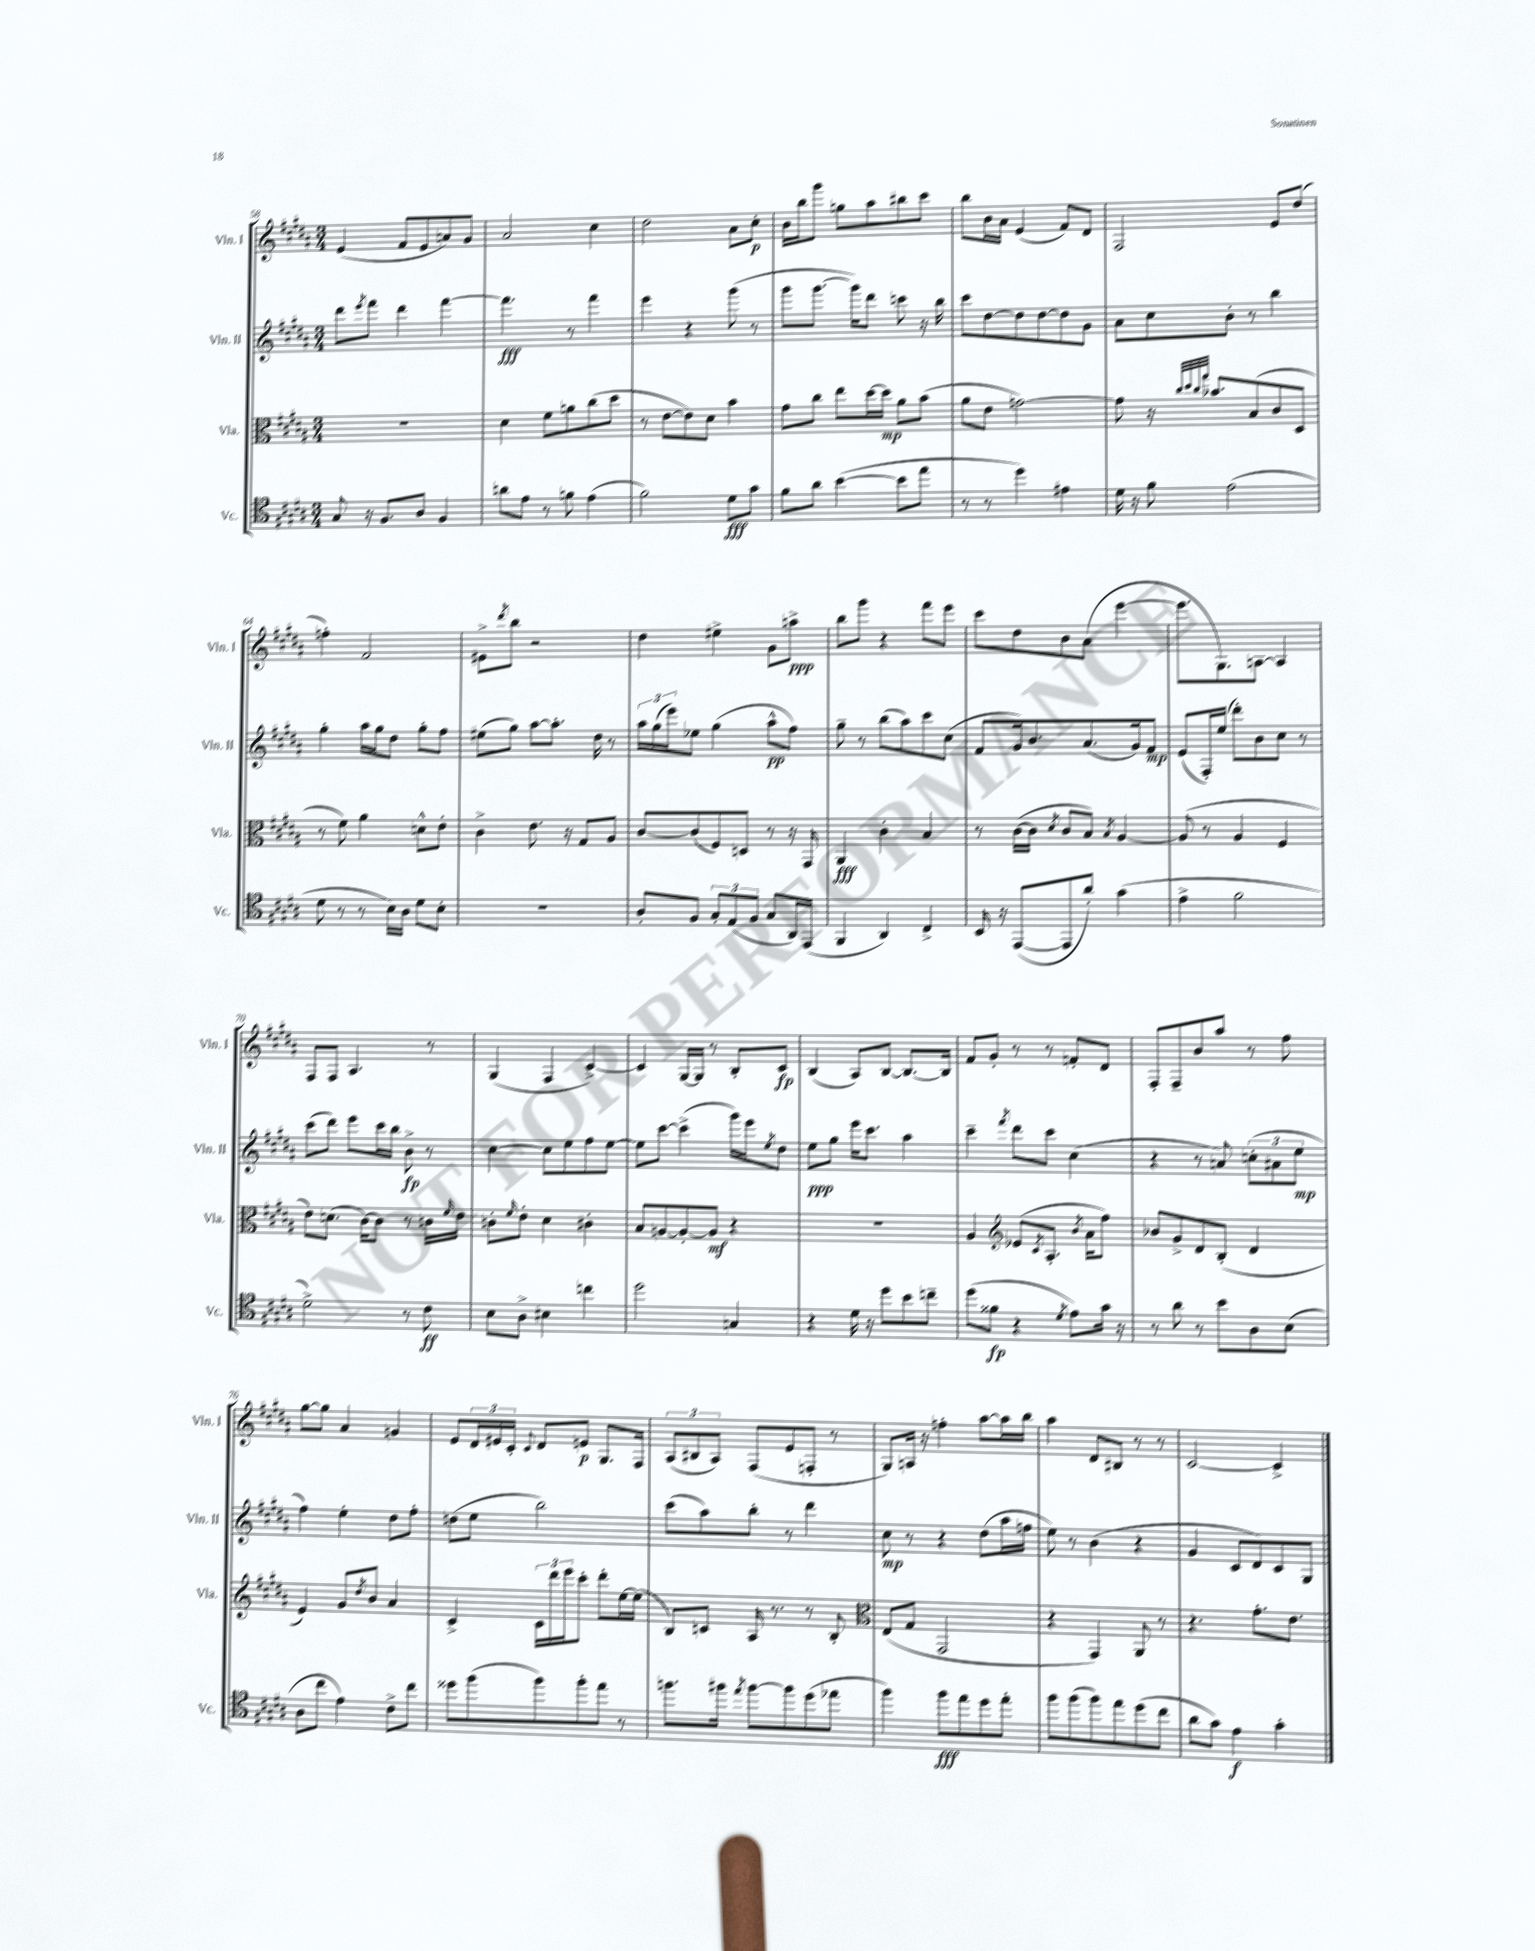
<<
\new StaffGroup <<
\new Staff = "s0" \with { instrumentName = "Vln. I" shortInstrumentName = "Vln. I" } {
    \clef treble \key b \major \numericTimeSignature \time 3/4
    e'4( fis'8 e'8 a'8) gis'8 |
    ais'2 cis''4 |
    dis''2 ais'8 cis''8-.\p |
    b'16 b''16 gis'''8 g''8 ais''8 bis''8 cis'''8 |
    b''8 b'16 ais'16 e'4( fis'8) dis'8 |
    fis2 e'8 dis''8( |
    f''4-.) fis'2 |
    eis'8-> \acciaccatura { dis'''8 } b''8 r2 |
    dis''4 eis''4-> gis'8 a''8->\ppp |
    b''8 gis'''8 r4 fis'''8 e'''8 |
    cis'''8 dis''8 b'8 ais'8( e'''4~ |
    e'''8. gis8.) a8~ a4 |
    fis8 fis8 ais4. r8 |
    gis4( fis4 cis'4~->) |
    cis'4 gis16~ gis16 r8 b8-. cis'8\fp |
    b4( ais8) b8~ b8.~ b16 |
    fis'8 gis'8-. r8 r8 f'8-. dis'8 |
    fis8-. fis8-- b'8 ais''8 r8 fis''8 |
    gis''8~ gis''8 ais'4 g'4 |
    e'8 \tuplet 3/2 { dis'16 eis'16 cis'16-. } \appoggiatura { cis'8 } dis'8 e'8\p gis8. fis16 |
    \tuplet 3/2 { ais8( bis8 ais8) } fis8( e'8 f8-. r8 |
    gis8) a16 r16 f''4-. ais''8~ ais''16 b''16 |
    ais''4 dis'8 bis8 r8 r8 |
    cis'2~ cis'4-> \bar "|." |
}
\new Staff = "s1" \with { instrumentName = "Vln. II" shortInstrumentName = "Vln. II" } {
    \clef treble \key b \major \numericTimeSignature \time 3/4
    dis'''8 \acciaccatura { e'''8 } fis'''8 dis'''4 fis'''4~ |
    fis'''4.\fff r8 fis'''4 |
    e'''4 r4 gis'''8( r8 |
    gis'''8 gis'''8.~ gis'''16) dis'''8 c'''8 r16 b''16 |
    cis'''8 dis''8~ dis''8 dis''8~ dis''8 gis'8 |
    ais'8 cis''8 b'8-. r8 b''4 |
    gis''4-. ais''16 gis''16 dis''8 gis''8-. fis''8 |
    eis''8( gis''8) ais''8~ ais''8.-. dis''16 r8 |
    \tuplet 3/2 { ais''16 gis''16( e'''16) } ees''8 gis''4( ais''8-^\pp fis''8) |
    gis''8-- r8 b''8( ais''8) cis'''8 cis''8( |
    fis'8 gis'16) b'8. ais'8.( gis'16) fis'8\mp |
    e'8( fis16-.) e''16( dis'''8-.) b'8 cis''8 r8 |
    cis'''8( dis'''8) e'''8 cis'''16 b''16 b'8->\fp r8 |
    cis''4~ cis''8 e''8 fis''8 e''8~ |
    e''8 cis'''8~ cis'''4->( gis'''16) e'''16 \acciaccatura { e''8 } dis''8 |
    e''8\ppp gis''8 e'''16 cis'''8. ais''4 |
    cis'''4-- \acciaccatura { fis'''8 } dis'''8 cis'''8 cis''4( |
    r4 r8 a'8) \tuplet 3/2 { c''8-.( ais'8 e''8\mp } |
    fis''4) e''4-. dis''8 fis''8-. |
    d''8( e''8 b''2) |
    cis'''8( ais''8) b''8-. r8 dis'''4 |
    cis''8\mp r8 r4 dis''8( ais''16 f''16 |
    e''8) r8 b'4( r4 |
    gis'4 cis'8 dis'8) cis'8 gis8 \bar "|." |
}
\new Staff = "s2" \with { instrumentName = "Vla." shortInstrumentName = "Vla." } {
    \clef alto \key b \major \numericTimeSignature \time 3/4
    R2. |
    dis'4 fis'8 a'8 cis''8( dis''8 |
    r8 e'8~ e'8) dis'8 b'4 |
    gis'8 cis''8 e''8 dis''16~ dis''16\mp ais'8 b'8( |
    ais'8 e'8 g'2~) |
    g'8 r16 \grace { cis''32 dis''32 cis''32 gis''32 } bes'8. b8( cis'8 dis8 |
    r8 fis'8) ais'4 d'8-^ e'8-. |
    cis'4-> e'8. r16 gis8 ais8 |
    cis'8~ cis'8( fis8) d8 r8 r16 gis,16 |
    ais,4\fff cis'4-. b4 |
    r8 cis'16~( cis'16 \acciaccatura { dis'8 } cis'8 b8) \acciaccatura { b8 } ais4~ |
    ais8( r8 ais4 fis4 |
    e'8) d'8.( cis'16~) cis'8 r8 c'16 \grace { fis'16 } e'16 |
    c'8-. \grace { fis'16 } e'8-. dis'4 cis'4-. |
    b8 a8~ a8~-. a8\mf r4 |
    R2. |
    ais4 \clef treble ees'8( \acciaccatura { cis'8 } ais8.-. \acciaccatura { b'8 } ais'16 fis''8) |
    bes'8 gis'8-> dis'8 b8-.( dis'4 |
    e'4) gis'8 \acciaccatura { dis''8 } b'8 ais'4 |
    cis'4-> \tuplet 3/2 { cis'16 dis'''16 e'''16 } cis'''8-. dis'''8-. e''16~ e''16( |
    b8) c'8 ais16 r8. r8 b8-. |
    \clef alto e8( gis8 gis,2 |
    r4 gis,4) ais,8 r8 |
    r4. gis'8.-. e'8. \bar "|." |
}
\new Staff = "s3" \with { instrumentName = "Vc." shortInstrumentName = "Vc." } {
    \clef tenor \key b \major \numericTimeSignature \time 3/4
    gis8 r16 fis8. ais8 fis4 |
    a'8 e'8 r8 f'8 e'4( |
    fis'2) dis'8\fff gis'8 |
    fis'8 ais'8 b'4~( b'8 e''8 |
    r8 r8 dis''4) eis'4 |
    dis'16 r16 fis'8 e'2( |
    dis'8 r8 r8 b16) ais16 dis'8 b8-. |
    R2. |
    ais8-. fis8 \tuplet 3/2 { gis8-. e8( fis8 } gis8 ais,16) e,16( |
    fis,4 ais,4) cis4-> |
    b,16 r16 e,8~( e,8 ais'8-.) gis'4( |
    e'4-> fis'2 |
    dis'2->) r8 cis'8\ff |
    b8 ais8-> bis4 c''4 |
    dis''2 g4 |
    r4 dis'16 r16 dis''8 b'8 c''8-- |
    dis''8( fisis'8\fp r4 \acciaccatura { dis'8 } e'8) gis'16 r16 |
    r8 ais'8 r8 b'8 ais8 b8( |
    ais8 cis''8 e'4) cis'8-> cis''8 |
    disis''8 fis''8( fis''8) fis''8-. e''8 r8 |
    f''8. fis''16 \acciaccatura { e''8 } fis''8~ fis''8 dis''8( ees''8 |
    fis''4) fis''8\fff e''8 dis''8 e''8-. |
    fis''8 fis''8( fis''8) e''8 dis''8( cis''8 |
    ais'8 gis'8) e'4\f gis'4-. \bar "|." |
}
>>
>>
\layout { \context { \Score currentBarNumber = #58 } }
